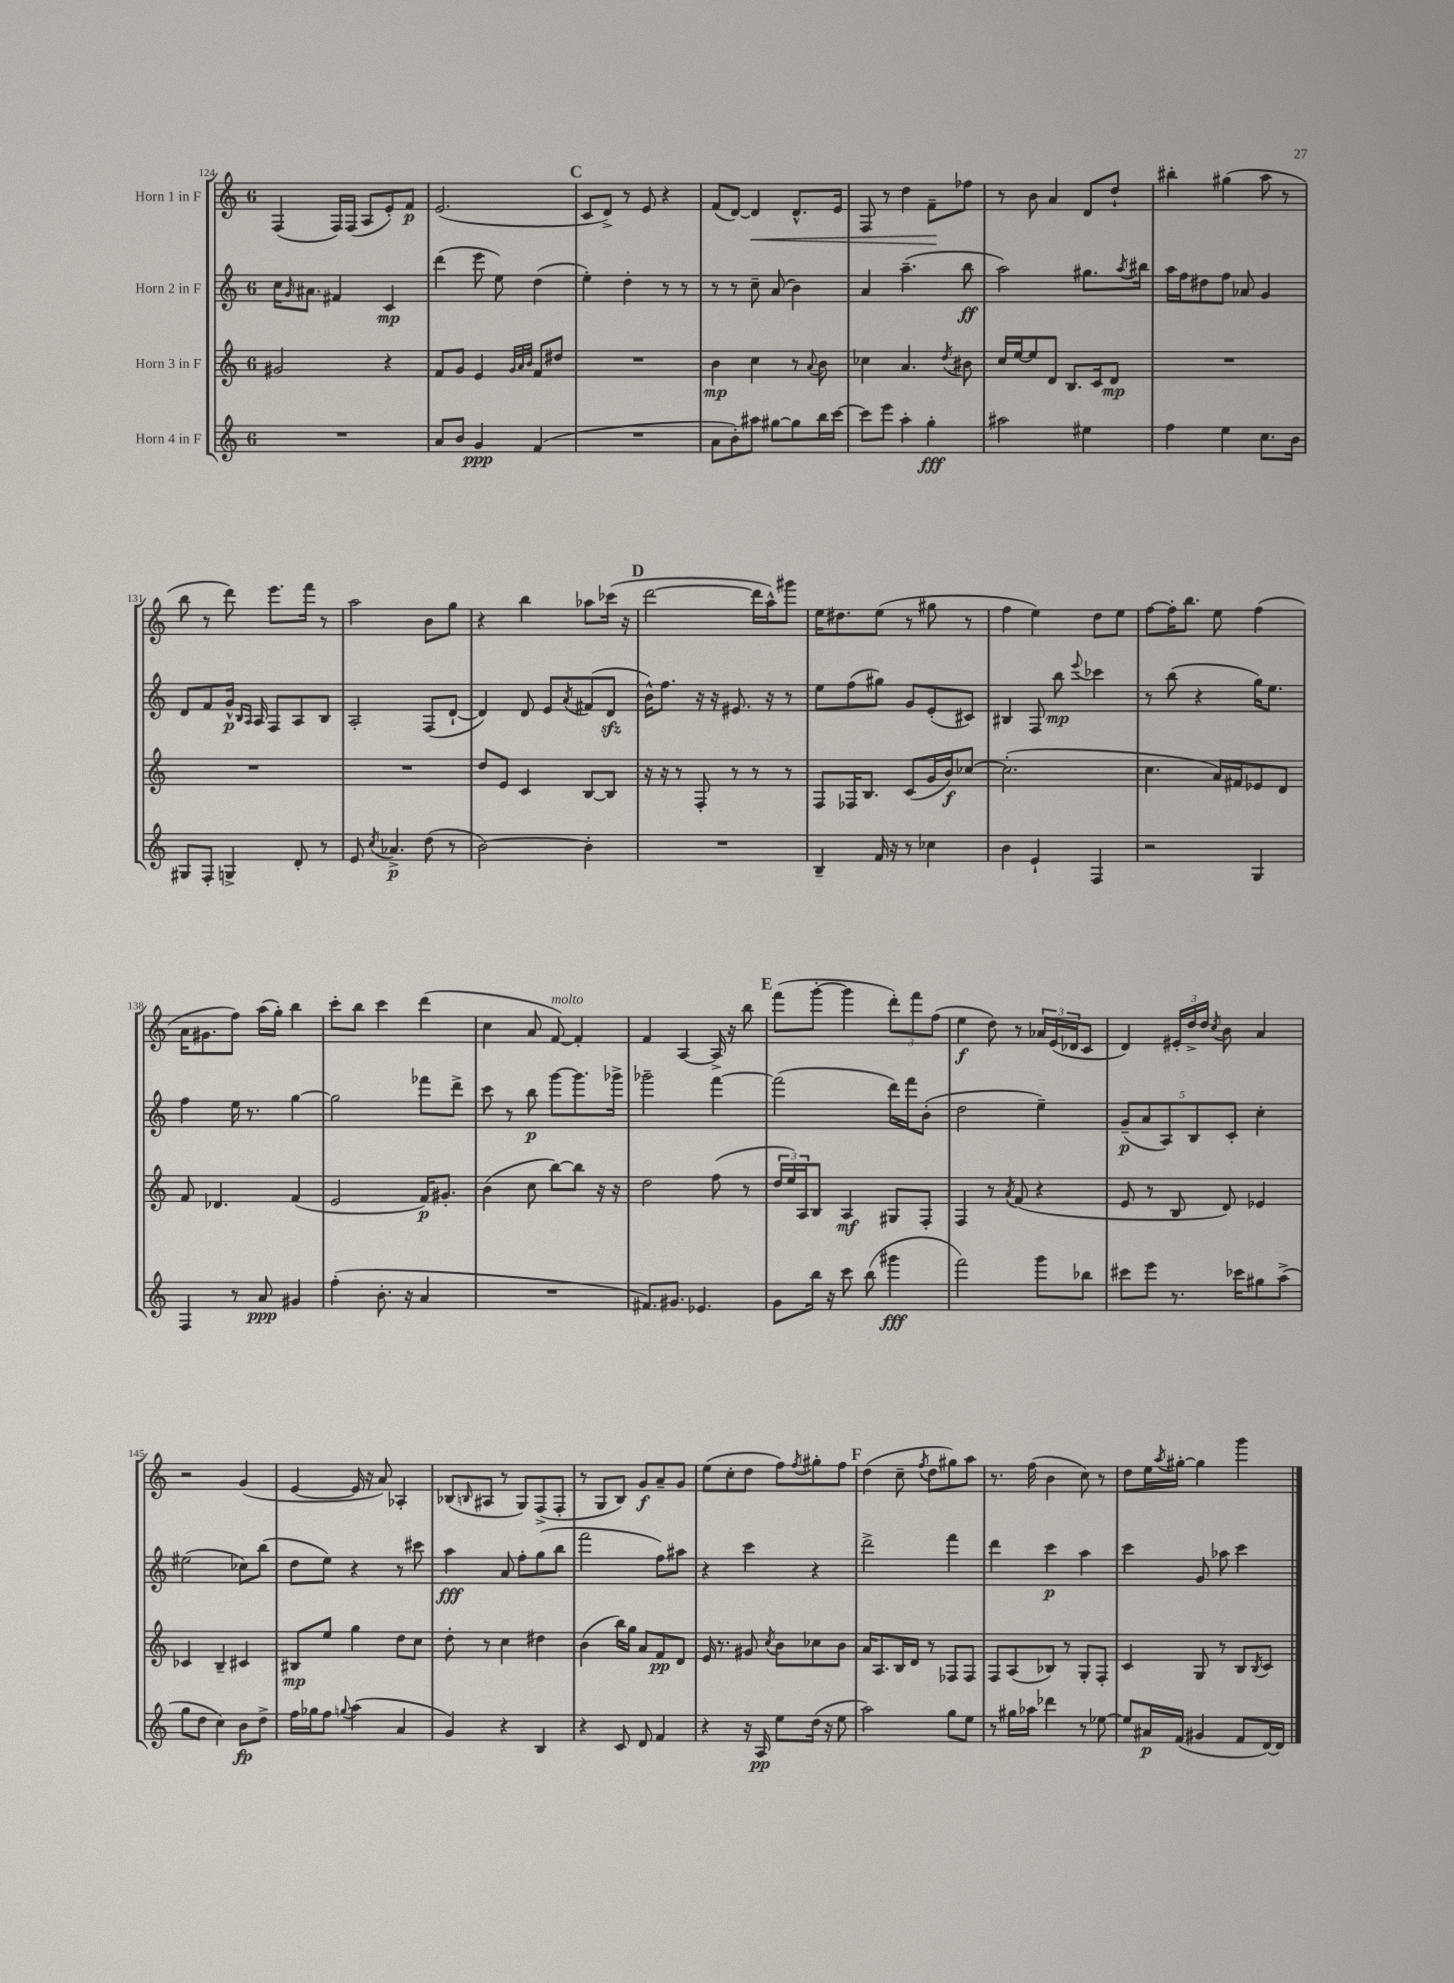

**kern	**kern	**kern	**kern
*staff4	*staff3	*staff2	*staff1
*clefG2	*clefG2	*clefG2	*clefG2
*k[]	*k[]	*k[]	*k[]
*M6/8	*M6/8	*M6/8	*M6/8
2.r	2g#	16cc	(4F
.	.	16qqg	.
.	.	8.a#	.
.	.	4f#	16F)
.	.	.	(16F
.	.	.	8A
.	4r	4c	8e')
.	.	.	8f
=	=	=	=
8a	8f	(4ddd	(2.e
8b	8g	.	.
4g	4e	8eee	.
.	.	8ee)	.
.	32qqg	.	.
.	32qqa	.	.
.	32qqb	.	.
(4f	8f	(4dd	.
.	8dd#	.	.
=	=	=	=
2.r	2.r	4ee')	8c
.	.	.	8d^)
.	.	4dd'	8r
.	.	.	8e
.	.	8r	4r
.	.	8r	.
=	=	=	=
8a	4b	8r	(8f
8b')	.	8r	[8d)
8aa#	4cc	8cc~	4d]
[8gg#	.	(8a	.
8gg#]	8r	4b)	8.d^^
.	8qqa	.	.
16bb	8b	.	.
[16ccc	.	.	16e
=	=	=	=
8ccc]	4cc-	4a	8F
8eee	.	.	8r
4aa'	4.a	(4.aa~	4dd
4gg'	.	.	8f~
.	8qdd	.	.
.	8b#	8bb	8ff-
=	=	=	=
2aa#	16cc	2aa)	8r
.	[16ee	.	.
.	8ee]	.	8b
.	8d	.	4a
.	8.B	.	.
4ee#	.	8.gg#	8d
.	16c	.	.
.	8d	.	8dd`
.	.	8qaa	.
.	.	16bb#	.
=	=	=	=
4ff	2.r	16aa	4bb#'
.	.	16ff	.
.	.	8dd#	.
4ee	.	8ff	(4gg#
.	.	8a-	.
8.cc	.	4g	8aa
.	.	.	8r
16b	.	.	.
=	=	=	=
8G#	2.r	8d	8bb
8F'	.	8f	8r
4G^	.	16g^^	8ddd)
.	.	16qqB	.
.	.	16qqA	.
.	.	16A	.
.	.	8F	8.eee
8d'	.	8A	.
.	.	.	16fff
8r	.	8B	8r
=	=	=	=
8e	2.r	2A'	2aa
8qcc	.	.	.
4.a-^	.	.	.
(8dd	.	(8F	8b
8r	.	[8d`	8gg
=	=	=	=
[2b)	8dd	4d])	4r
.	8e	.	.
.	4c	8d	4bb
.	.	8e	.
.	.	8qa	.
4b']	[8B	(8f#	8aa-
.	8B]	8d	(16ccc-
.	.	.	16r
=	=	=	=
2.r	16r	16b^^)	[2ddd
.	16r	8.ff	.
.	8r	.	.
.	8F'	16r	.
.	.	16r	.
.	8r	8.e#	.
.	8r	.	16ddd]
.	.	16r	16aa^^)
.	8r	8r	8ggg#
=	=	=	=
4B~	8F	8ee	16ee
.	.	.	8.dd#
.	16F-	(8ff	.
.	8.B	.	.
16f	.	8gg#)	(8ee
16r	.	.	.
8r	(8c	8g	8r
4cc-	16g	(8e'	8gg#
.	16b)	.	.
.	[8cc-	8c#)	8r
=	=	=	=
4b	(2.cc-']	4B#	4ff
4e`	.	8F	4ee)
.	.	8bb	.
.	.	8qqeee	.
4F	.	4ccc-	8dd
.	.	.	8ee
=	=	=	=
2r	4.cc	8r	[8ff
.	.	(8bb	16ff']
.	.	.	8.bb
.	.	4r	.
.	16a)	.	8ee
.	16f#	.	.
4G	8e-	16gg)	(4ff
.	.	8.ee	.
.	8d	.	.
=	=	=	=
4F	8f	4ff	16a
.	.	.	8.g#
.	4.d-	.	.
8r	.	16ee	8ff)
.	.	8.r	.
8a	.	.	(16aa
.	.	.	16gg')
4g#	(4f	[4gg	4bb
=	=	=	=
(4ff'	2e	2gg]	8ccc'
.	.	.	8bb
8.b'	.	.	4ccc
16r	.	.	.
4a	16f)	8fff-	(4ddd
.	8.g#'	.	.
.	.	8ddd^	.
=	=	=	=
2.r	(4b	8ccc	4cc
.	.	8r	.
.	8cc	8bb	8a
.	[8bb)	[8ggg	[8f)
.	8bb]	8.ggg]	4f']
.	16r	.	.
.	16r	16ggg-^	.
=	=	=	=
8.f#)	2dd	2ggg-~	4f
8.g#	.	.	.
.	.	.	[4A
4.e-	.	.	.
.	(8ff	[4fff	16A^]
.	.	.	16r
.	8r	.	8bb
=	=	=	=
8g	24dd	(2fff]	(8fff
.	24ee)	.	.
.	24A	.	.
16bb	8B	.	[8ggg'
16r	.	.	.
8ccc	4A	.	4ggg]
(8bb	.	.	.
4ggg#	8G#	16ddd)	12ddd')
.	.	16fff	.
.	.	.	12fff
.	8F'	(8b'	.
.	.	.	(12ff
=	=	=	=
2fff)	4F	2dd	4ee
.	8r	.	8dd)
.	8qa	.	.
.	(8f	.	8r
8ggg	4r	4ee~)	24a-
.	.	.	(24e
.	.	.	24d-
8bb-	.	.	8c
=	=	=	=
8ccc#	8e	(10g~	4d)
.	.	10a	.
8eee	8r	.	.
.	.	10A)	.
8.r	8B	.	24e#'
.	.	.	24dd^
.	.	10B	.
.	.	.	24dd
.	.	.	8qcc
.	8d)	.	8b
.	.	10c'	.
16ccc-	.	.	.
8gg#	4e-	4cc'	4a
(8aa^	.	.	.
=	=	=	=
8gg	4c-	(2ee#	2r
8dd	.	.	.
4cc)	4B~	.	.
8b	4c#	8cc-)	(4g
8dd^	.	(8bb	.
=	=	=	=
16ff	8B#	8dd	[4e
16gg-	.	.	.
8ff	8ee	8ee)	.
8qqgg	.	.	.
(4aa	4gg	4r	16e]
.	.	.	16r
.	.	.	8a)
4a	8dd	8r	4A-'
.	8cc	8ccc#	.
=	=	=	=
4g)	8dd'	4aa	(8B-
.	.	.	16qqB
.	8r	.	8A#
4r	4cc	8a	8r
.	.	8ff'	8G)
4B	4dd#	(8gg	(8F^
.	.	8bb	8F'
=	=	=	=
4r	(4b	2fff	8r
.	.	.	8G
8c	16bb)	.	8B)
.	16gg	.	.
8d	8a	.	8g
4f	8f	8ff)	8a~
.	8d	8aa#	8g
=	=	=	=
4r	16e	4r	(8ee
.	8.r	.	.
.	.	.	8cc'
16r	8g#	4ccc	8dd
16A	.	.	.
.	8qcc	.	.
8ee	8b	.	8ff)
.	.	.	8qff
(16dd	8cc-	4r	8gg#'
16r	.	.	.
8ee	8b	.	8ff
=	=	=	=
2aa)	16a	2ddd^	(4dd
.	8.A	.	.
.	16B	.	8cc~
.	16d	.	.
.	.	.	8qff
.	8r	.	8dd
8gg	8F-	4fff	8gg#)
8ee	8F-	.	8aa
=	=	=	=
8r	8F	4ddd	8.r
16gg#	(8A	.	.
16aa-	.	.	(16ff
4ddd-	8B-)	4ccc	4b
.	8r	.	.
8r	8G'	4aa	8cc)
[8ee-	8F'	.	8r
=	=	=	=
8ee-]	4c	4ccc	8dd
16a#	.	.	16ee
.	.	.	8qaa
(16f	.	.	[16gg#'
4g#	8G	8g	4gg#]
.	8r	8aa-	.
8f	8B	4ccc	4ggg
.	8qB	.	.
[16d)	8c	.	.
16d]	.	.	.
==	==	==	==
*-	*-	*-	*-
